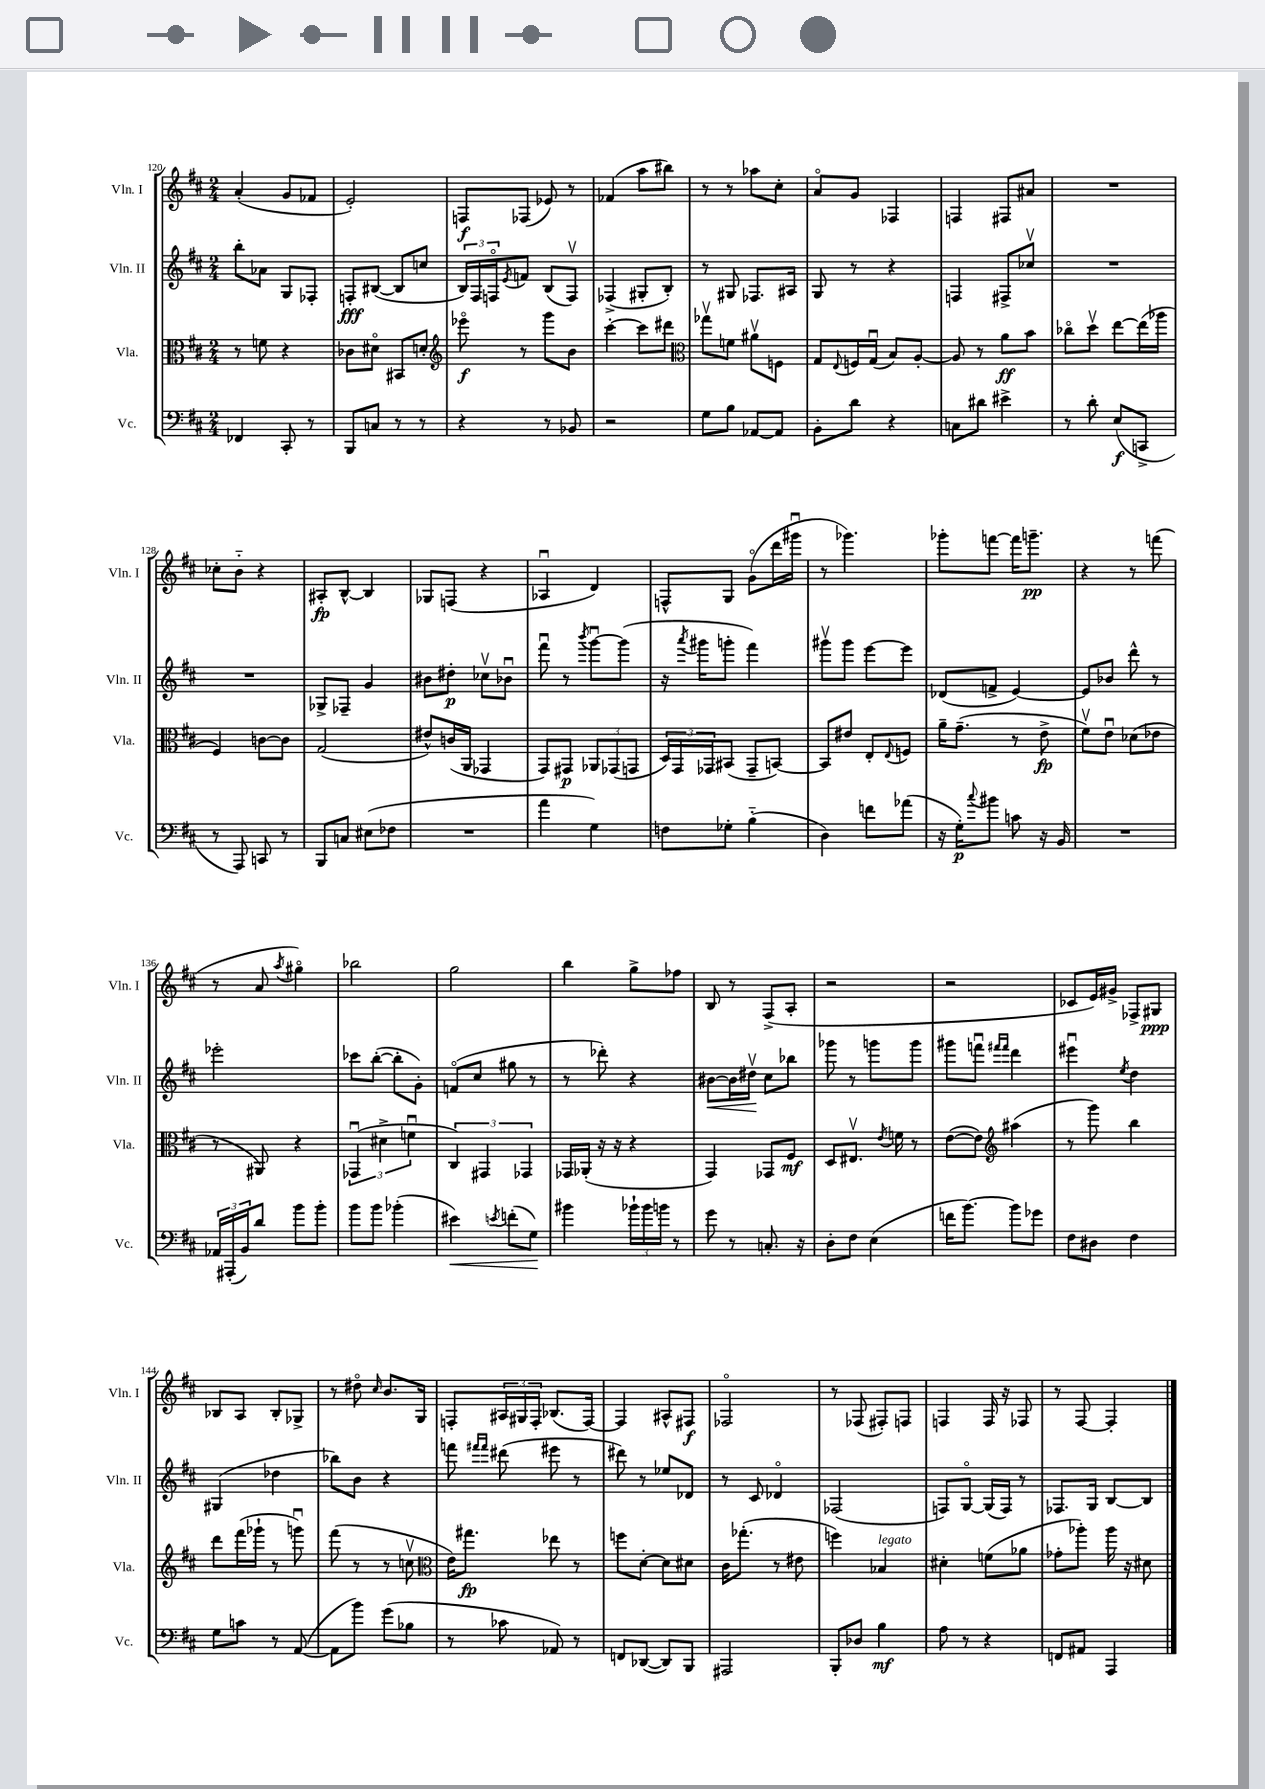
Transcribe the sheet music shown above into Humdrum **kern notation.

**kern	**kern	**kern	**kern
*staff4	*staff3	*staff2	*staff1
*clefF4	*clefC3	*clefG2	*clefG2
*k[f#c#]	*k[f#c#]	*k[f#c#]	*k[f#c#]
*M2/4	*M2/4	*M2/4	*M2/4
4FF-	8r	8bb'	(4a'
.	8f	8a-	.
8CC#'	4r	8G	8g
8r	.	8F-'	8f-
=	=	=	=
8BBB	8c-	8F'	2e')
8C	8d#o	([8B#	.
8r	8BB#	8B#]	.
8r	8d'	8cc	.
=	=	=	=
*	*clefG2	*	*
4r	8eee-o	24B)	8F
.	.	24F#	.
.	.	24Fo	.
.	.	8qe	.
.	8r	8f	(8F-
8r	8ggg	(8B	8e-)
8BB-	8b	8Fv)	8r
=	=	=	=
2r	[4ccc#'	(4F-^	(4f-
.	8ccc#]	8G#'	8aa
.	8ddd#	8B')	8bb#)
=	=	=	=
*	*clefC3	*	*
8G	8gg-v	8r	8r
8B	8f	8G#	8r
[8AA-	8a#v	8.F-	8aa-
8AA-]	8F	.	8cc#'
.	.	16A#	.
=	=	=	=
8BB'	8G	8G	8ao
.	8qqE	.	.
8d	16F	8r	8g
.	(16Gu	.	.
4r	8B)	4r	4F-
.	[8A'	.	.
=	=	=	=
8C	8A]	4F	4F
8d#	8r	.	.
4e#^	8a	8F#^	8F#
.	8b	8cc-v	8a#
=	=	=	=
8r	8cc-o	2r	2r
8d'	8ddv	.	.
(8E	[8ee	.	.
8CC^	(16ee]	.	.
.	16aa-	.	.
=	=	=	=
8r	4F#)	2r	8cc-'
8AAA)	.	.	8b'~
8CC	[8c	.	4r
8r	8c]	.	.
=	=	=	=
8BBB	(2G	8G-^	8A#'
8C	.	8F-~	[8B^^
(8E#	.	4g	4B]
8F-	.	.	.
=	=	=	=
2r	8e#^^)	8b#	8G-
.	(16c	8dd#'	(8F
.	16AA	.	.
.	4GG-	8cc-v	4r
.	.	8b-u	.
=	=	=	=
4a	8GG)	8fff#u	4A-u
.	8GG#	8r	.
.	.	8qbbb	.
4G)	12AA-	[8gggu	4d)
.	(12GG-	.	.
.	.	(8ggg]	.
.	12GG	.	.
=	=	=	=
8F	24D)	16r	8F^^
.	24GG	.	.
.	.	8qaaa	.
.	.	16ggg#	.
.	24GG-	.	.
8G-'	(8BB#	8ggg'	8G
(4B'~	8GG-~	4fff#)	(8go
.	[8BB)	.	16ddd
.	.	.	16ggg#u
=	=	=	=
4D)	8BB]	8ggg#v	8r
.	8e#	8ggg#	4.ggg-)
8f	8E'	[8eee	.
.	8qqE	.	.
(8a-	8F	8eee]	.
=	=	=	=
16r	16a~	(8d-	8ggg-'
16G')	(8.g~	.	.
8qqcc#	.	.	.
8b#	.	8f^	[8fff
8c	8r	[4e)	16fff]
.	.	.	8.ggg~
16r	8e^	.	.
16BB	.	.	.
=	=	=	=
2r	8f#v)	8e]	4r
.	8eu	8b-	.
.	(8d-	8ddd^^	8r
.	8e-	8r	(8fff
=	=	=	=
24AA-	8r	2eee-'	8r
(24AAA#'	.	.	.
24BB)	.	.	.
8d	8AA#)	.	8a
.	.	.	8qaa
8b	4r	.	4gg#o)
8b'	.	.	.
=	=	=	=
8b	(6GG-u	8ccc-	2bb-
8b	.	([8bb'	.
.	6d#^	.	.
(4b-'	.	8bb']	.
.	6fu	.	.
.	.	8g')	.
=	=	=	=
4e#)	6C#)	(8fo	2gg
.	.	8cc#	.
.	6GG#	.	.
8qe	.	.	.
(8f'	.	8gg#	.
.	6GG-	.	.
8G)	.	8r	.
=	=	=	=
4b#	16GG-	8r	4bb
.	(16AA-'	.	.
.	16r	8ddd-')	.
.	16r	.	.
24b-`	4r	4r	8gg^
24b-	.	.	.
24b	.	.	.
8r	.	.	8ff-
=	=	=	=
8g	4GG)	[8b#	8B
8r	.	16b#]	8r
.	.	16dd#v	.
8.C'	8GG-	8cc#	(8F#^
.	8F#	8bb-	8A'
16r	.	.	.
=	=	=	=
8D'	8D	8ggg-	2r
8F#	8.E#v	8r	.
(4E	.	8ggg	.
.	8qe	.	.
.	16f	.	.
.	8r	8ggg	.
=	=	=	=
16f	([8e	8ggg#	2r
[8.b)	.	.	.
.	8e])	8fffu	.
*	*clefG2	*	*
.	.	16qqfff#	.
.	.	16qqfff#	.
8b]	(4aa#	4ddd	.
8g-	.	.	.
=	=	=	=
8F#	8r	4eee#u	8c-
8D#	8ggg)	.	16e)
.	.	.	16g#^
.	.	8qee	.
4F#	4bb	4dd	8F-^
.	.	.	8G#
=	=	=	=
8G	8ddd	(4G#	8B-
8c	(16fff#	.	8A
.	16ggg-`	.	.
8r	8r	4dd-	8B-'
([8AA	8gggu)	.	8G-^
=	=	=	=
8AA]	(8fff#	8bb-)	8r
8b)	8r	8b	8dd#o
.	.	.	16qqcc#
(8g	8r	4r	8.b
8B-	8ccv	.	.
.	.	.	16G
=	=	=	=
*	*clefC3	*	*
8r	16e)	8fff	8F'
.	8.gg#	.	.
.	.	16qqfff#	.
.	.	16qqfff#	.
8c-	.	(8ddd#	24A#
.	.	.	24G#
.	.	.	24F'
8AA-)	8ee-	8eee#	(8.B-
8r	8r	8r	.
.	.	.	[16F)
=	=	=	=
8FF	8ff	8ddd#)	4F]
([8DD-	[8d'	8r	.
8DD-])	8d]	8ee-	8A#^^
8BBB	8d#	8d-	8F#
=	=	=	=
2AAA#	16c#	8r	2F-o
.	(8.gg-'	.	.
.	.	8c#	.
.	8r	4d-o	.
.	8e#	.	.
=	=	=	=
8BBB'	4ff)	(2F-	8r
8D-	.	.	(8F-
4B	4B-	.	8F#')
.	.	.	8F
=	=	=	=
8A	4d#'	8F)	4F
8r	.	[8Go	.
4r	(8f	(16G]	16F
.	.	16F)	16r
.	8a-	8r	8F-
=	=	=	=
8FF	8g-'	8.F-	8r
8AA#	8aa-')	.	[8F#
.	.	16G	.
4AAA	16aa-	[8B	4F#']
.	16r	.	.
.	8d#	8B]	.
==	==	==	==
*-	*-	*-	*-
